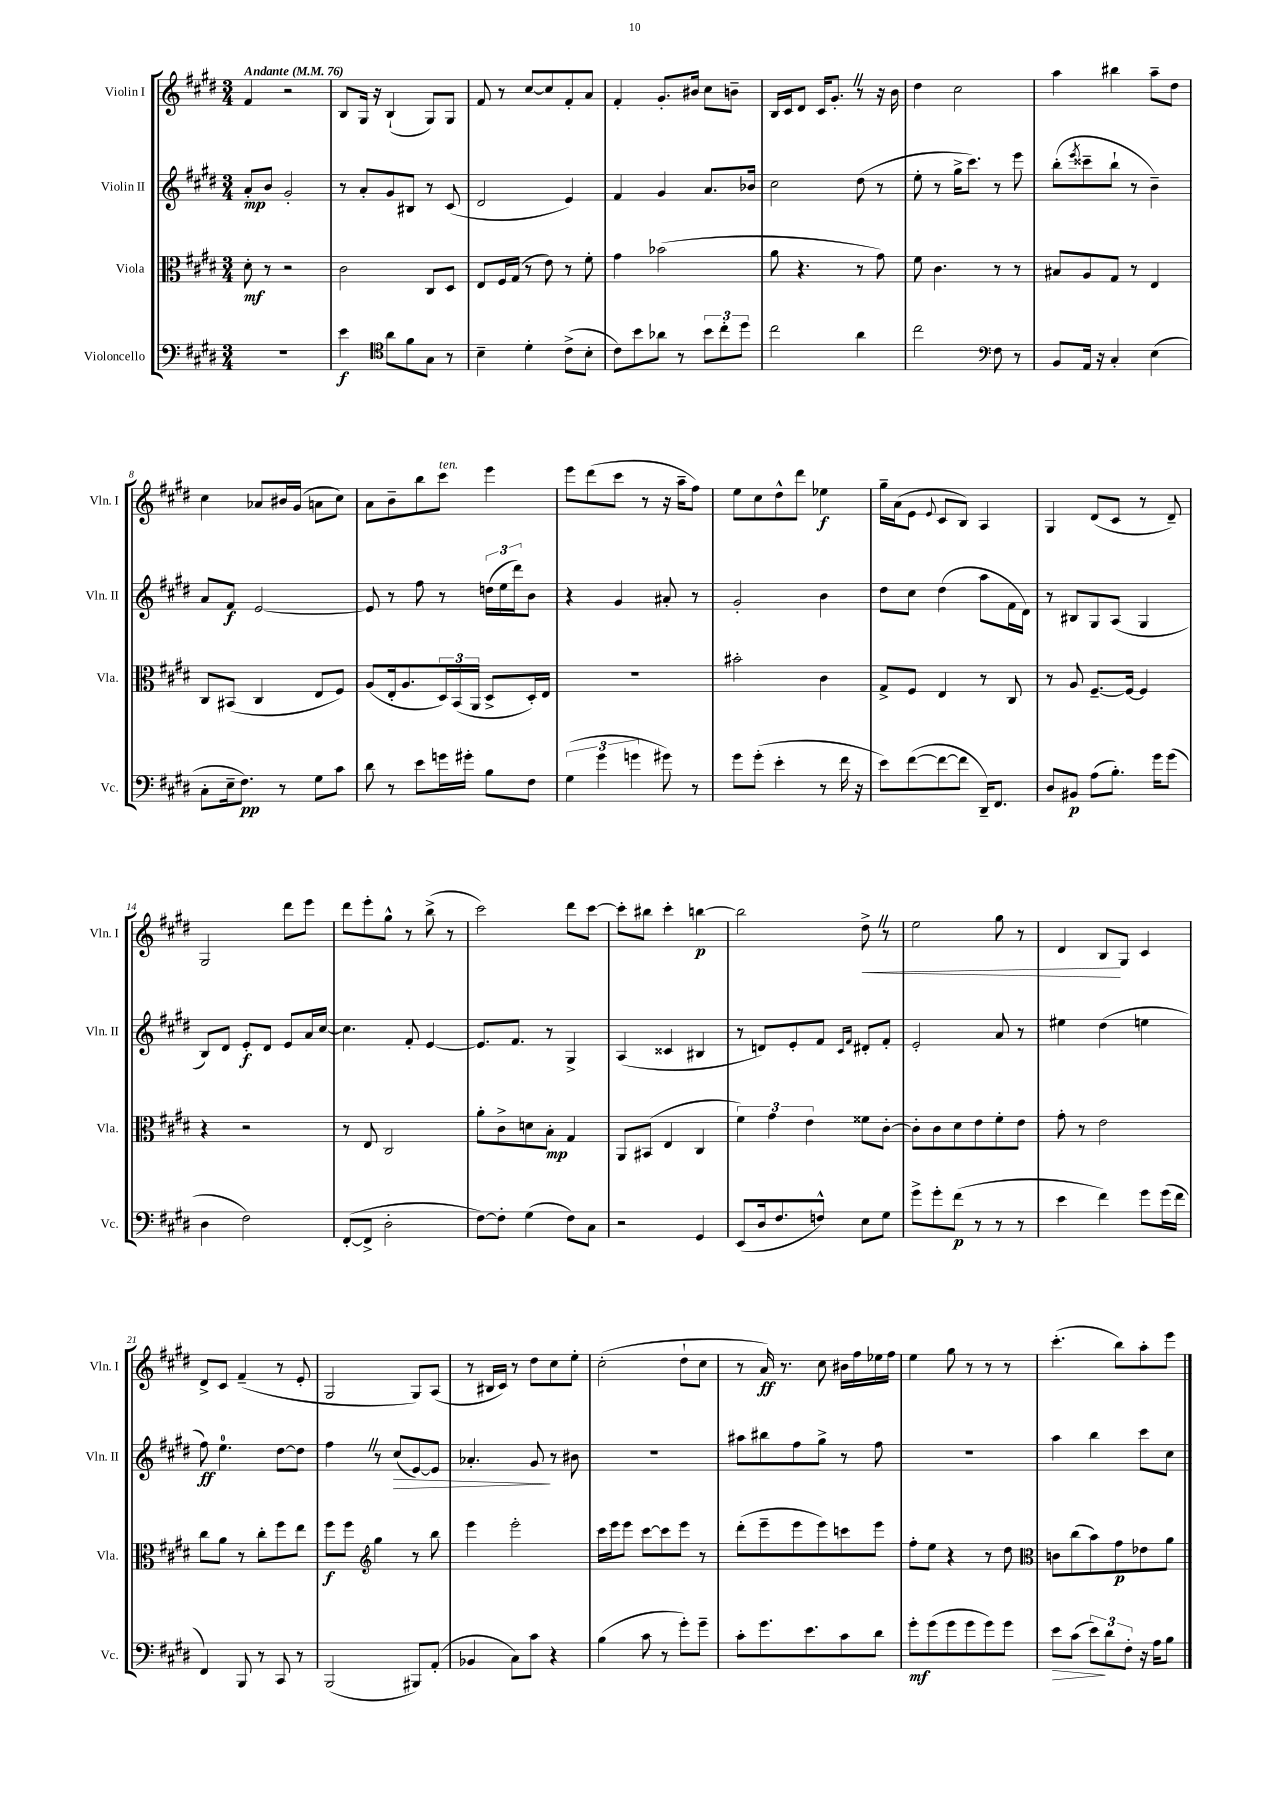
<<
\new StaffGroup <<
\new Staff = "s0" \with { instrumentName = "Violin I" shortInstrumentName = "Vln. I" } {
    \clef treble \key e \major \numericTimeSignature \time 3/4 \tempo "Andante" 4 = 76
    fis'4 r2 |
    b8 gis16 r16 b4-!( gis8) gis8 |
    fis'8 r8 cis''8~ cis''8 fis'8-. a'8 |
    fis'4-. gis'8.-. bis'16 cis''8 b'8-- |
    b16 cis'16 dis'8 cis'16 gis'8.-. \once \override BreathingSign.text = \markup { \musicglyph "scripts.caesura.straight" } \breathe r8 r16 b'16 |
    dis''4 cis''2 |
    a''4 bis''4 a''8-- dis''8 |
    cis''4 aes'8 bis'16 gis'16( a'8 cis''8) |
    a'8 b'8-- b''8 cis'''8^\markup { \italic "ten." } e'''4 |
    e'''8 dis'''8( cis'''8 r8 r16 a''16-- fis''8) |
    e''8 cis''8 dis''8-^ dis'''8 ees''4\f |
    gis''16-- a'16( e'8 \appoggiatura { e'8 } cis'8 b8) a4 |
    gis4 dis'8( cis'8 r8 dis'8--) |
    gis2 dis'''8 e'''8 |
    dis'''8 e'''8-. gis''8-^ r8 b''8->( r8 |
    cis'''2) dis'''8 cis'''8~ |
    cis'''8-. bis''8 cis'''4-. b''4~\p |
    b''2 dis''8->\< \once \override BreathingSign.text = \markup { \musicglyph "scripts.caesura.straight" } \breathe r8 |
    e''2 gis''8 r8 |
    dis'4 b8\! gis8 cis'4 |
    dis'8-> cis'8 fis'4--( r8 e'8-. |
    gis2 gis8) a8( |
    r8 bis16 cis'16) r8 dis''8 cis''8 e''8-. |
    cis''2-.( dis''8-! cis''8 |
    r8 a'16\ff) r8. cis''8 bis'16 fis''16 ees''16 fis''16 |
    e''4 gis''8 r8 r8 r8 |
    cis'''4.-.( b''8) a''8-. e'''8 \bar "|." |
}
\new Staff = "s1" \with { instrumentName = "Violin II" shortInstrumentName = "Vln. II" } {
    \clef treble \key e \major \numericTimeSignature \time 3/4
    a'8-.\mp b'8 gis'2-. |
    r8 a'8-. gis'8 bis8 r8 cis'8( |
    dis'2 e'4) |
    fis'4 gis'4 a'8. bes'16 |
    cis''2 dis''8( r8 |
    e''8-. r8 gis''16-> cis'''8.) r8 e'''8 |
    b''8-.( \acciaccatura { e'''8 } cisis'''8-- b''8-! r8 b'4--) |
    a'8 fis'8\f e'2~ |
    e'8 r8 fis''8 r8 \tuplet 3/2 { d''16( e''16 dis'''16) } b'8 |
    r4 gis'4 ais'8-. r8 |
    gis'2-. b'4 |
    dis''8 cis''8 dis''4( a''8 fis'16 dis'16) |
    r8 bis8 gis8 a8( gis4 |
    b8) dis'8 e'8-.\f dis'8 e'8 a'16 cis''16~ |
    cis''4. fis'8-. e'4~ |
    e'8. fis'8. r8 gis4-> |
    a4( cisis'4 bis4 |
    r8 d'8) e'8-. fis'8 \grace { cis'16 fis'16 } dis'8-. fis'8-. |
    e'2-. a'8 r8 |
    eis''4 dis''4( e''4 |
    fis''8\ff) e''4.-0 dis''8~ dis''8 |
    fis''4 \once \override BreathingSign.text = \markup { \musicglyph "scripts.caesura.straight" } \breathe r8 cis''8\>( e'8~) e'8 |
    aes'4.-. gis'8\! r8 bis'8 |
    R2. |
    ais''8 bis''8 fis''8 gis''8-> r8 fis''8 |
    R2. |
    a''4 b''4 cis'''8 cis''8 \bar "|." |
}
\new Staff = "s2" \with { instrumentName = "Viola" shortInstrumentName = "Vla." } {
    \clef alto \key e \major \numericTimeSignature \time 3/4
    dis'8-.\mf r8 r2 |
    cis'2 cis8 dis8 |
    e8 fis16 gis16( r8 e'8) r8 fis'8-. |
    gis'4 bes'2( |
    a'8 r4. r8 gis'8) |
    fis'8 cis'4. r8 r8 |
    bis8 a8 gis8 r8 e4 |
    cis8 bis,8( cis4 e8 fis8) |
    a8( e16-. a8. \tuplet 3/2 { dis16) b,16( a,16 } dis8-> dis16-.) e16 |
    R2. |
    bis'2-. cis'4 |
    gis8-> fis8 e4 r8 cis8 |
    r8 a8 fis8.~-- fis16~ fis4 |
    r4 r2 |
    r8 e8 cis2 |
    a'8-. cis'8-> d'8 b8-.\mp gis4 |
    a,8 bis,8( e4 cis4 |
    \tuplet 3/2 { fis'4) gis'4 e'4 } fisis'8 cis'8~-. |
    cis'8-. cis'8 dis'8 e'8 fis'8-. e'8 |
    gis'8-. r8 e'2 |
    cis''8 a'8 r8 cis''8-. fis''8 e''8 |
    fis''8\f fis''8 \clef treble gis''4 r8 b''8 |
    e'''4 e'''2-. |
    cis'''16 e'''16 e'''8 cis'''8~ cis'''8 e'''8 r8 |
    dis'''8-.( e'''8-- e'''8 e'''8) c'''8 e'''8 |
    fis''8-. e''8 r4 r8 dis''8 |
    \clef alto c'8 cis''8( b'8) gis'8\p ees'8 a'8 \bar "|." |
}
\new Staff = "s3" \with { instrumentName = "Violoncello" shortInstrumentName = "Vc." } {
    \clef bass \key e \major \numericTimeSignature \time 3/4
    R2. |
    e'4\f \clef tenor a'8 fis'8 gis8 r8 |
    b4-- dis'4-. cis'8->( b8-. |
    cis'8) b'8 aes'8 r8 \tuplet 3/2 { b'8 cis''8-. dis''8 } |
    cis''2 a'4 |
    cis''2 \clef bass fis8 r8 |
    b,8 a,16 r16 cis4-. e4( |
    cis8-. e16-- fis8.\pp) r8 gis8 cis'8 |
    dis'8 r8 e'8 g'16 gis'16-. b8 fis8 |
    \tuplet 3/2 { gis4( gis'4 g'4 } gis'8) r8 |
    gis'8 gis'8-.( e'4-. r8 fis'16 r16 |
    e'8) fis'8~( fis'8~ fis'8 dis,16--) fis,8. |
    dis8 bis,8\p a8( b8.-.) gis'16 gis'8( |
    dis4 fis2) |
    fis,8~-.( fis,8-> dis2-. |
    fis8~) fis8-. gis4( fis8) cis8 |
    r2 gis,4 |
    e,8( dis16 fis8. f8-^) e8 gis8 |
    gis'8-> gis'8-. fis'8\p( r8 r8 r8 |
    e'4 fis'4) gis'8 gis'16( fis'16 |
    fis,4) b,,8 r8 cis,8 r8 |
    b,,2( bis,,8) a,8-.( |
    bes,4 cis8) cis'8 r4 |
    b4( cis'8 r8 gis'8-.) gis'8-- |
    cis'8-. gis'8. e'8. cis'8 dis'8 |
    gis'8-.\mf gis'8( gis'8 gis'8 gis'8) gis'8 |
    e'8\> cis'8( \tuplet 3/2 { e'8\!) dis'8 fis8-. } r16 a16 b8 \bar "|." |
}
>>
>>
